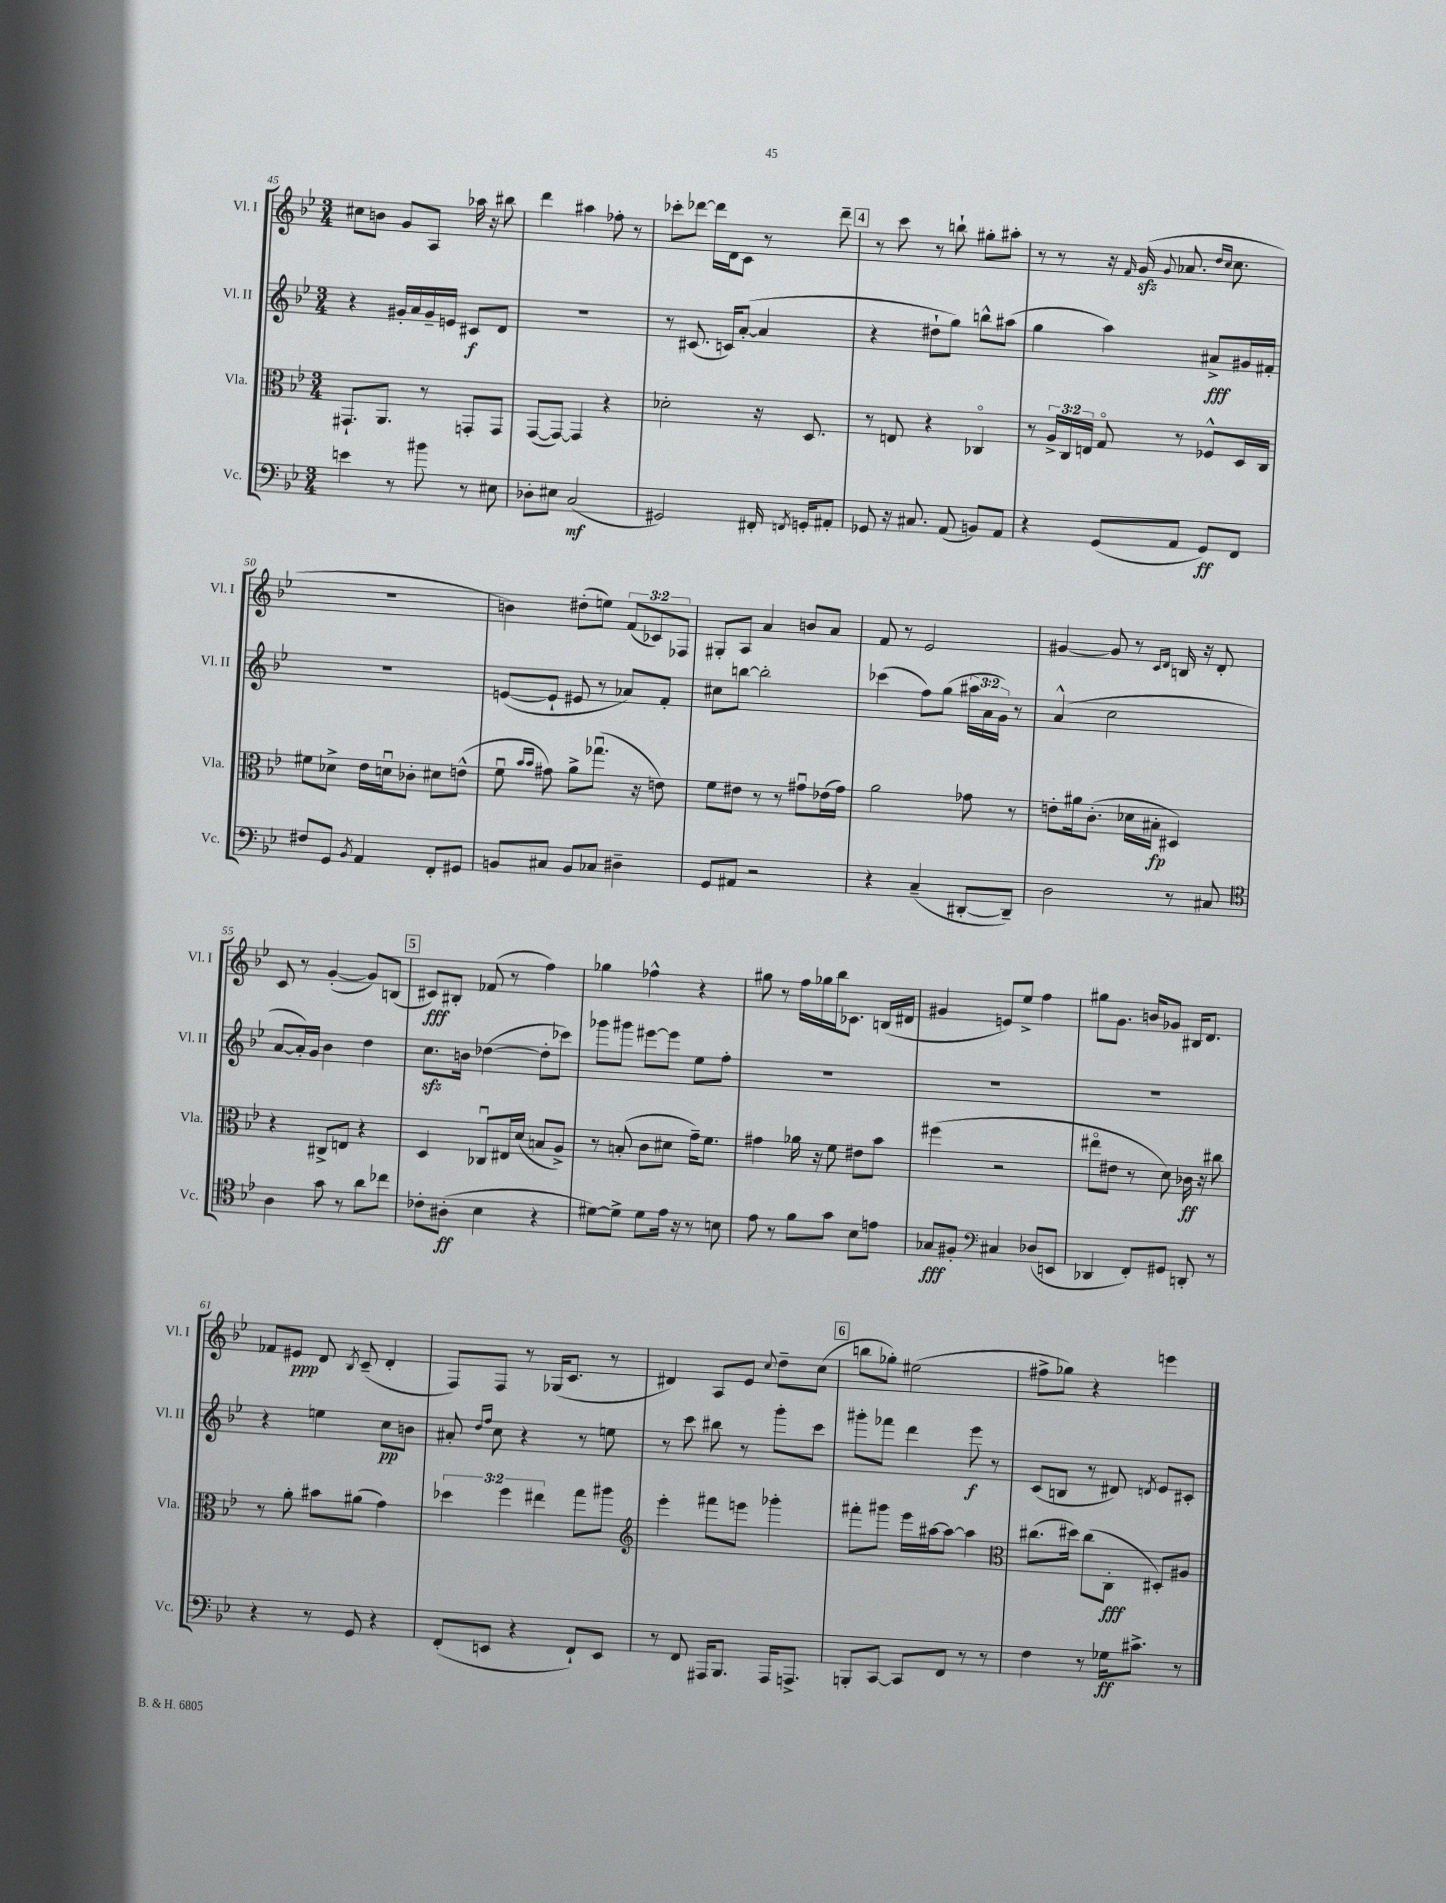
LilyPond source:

<<
\new StaffGroup <<
\new Staff = "s0" \with { instrumentName = "Vl. I" shortInstrumentName = "Vl. I" } {
    \clef treble \key bes \major \numericTimeSignature \time 3/4 \override Staff.TupletNumber.text = #tuplet-number::calc-fraction-text
    \autoBeamOff cis''8[ b'8] g'8[ a8] aes''16 r16 bis''8 |
    d'''4 ais''4 fes''8-. r8 |
    ces'''8[-. des'''8]~ des'''16[ d'16 c'8] r8 des'''8-- |
    \mark \markup { \box "4" } r8 c'''8 r8 b''8-! gis''8[-. ais''8]-. |
    r8 r8 r16 \grace { f'16 } g'16\sfz( \appoggiatura { g'8 } aes'8. \grace { d''16[ c''16] } c''8. |
    R2. |
    b'4) dis''8[-.( e''8]) \tuplet 3/2 { f'8[( ces'8) fes8] } |
    gis8[-. a8] a'4 b'8[ a'8] |
    f'8 r8 ees'2 |
    gis'4~ gis'8 r8 \grace { c'16[ d'16] } b16 r16 d'8-. |
    c'8 r8 g'4~-.( g'8[) b8]( |
    \mark \markup { \box "5" } cis'8[\fff) bis8]-. fes'8( r8 f''4) |
    ges''4 fes''4-^ r4 |
    gis''8 r8 f''16[ ges''16 bes''16 ces'8.] b16[( dis'16] |
    gis'4 e'8[) ees''8]-> f''4 |
    gis''8[ g'8.] b'16[ ges'8] bis16[ d'8.] |
    fes'8[ eis'8]\ppp d'8 \acciaccatura { bes8 } c'8--( d'4-. |
    f8[) f8] r8 ges16[( c'8.] r8 |
    dis'4) a8[ ees'8] \appoggiatura { c''8 } d''8[-- c''8]( |
    \mark \markup { \box "6" } b''8[ ges''8]-.) eis''2( |
    fis''8[-> ges''8]) r4 e'''4 \bar "|." |
}
\new Staff = "s1" \with { instrumentName = "Vl. II" shortInstrumentName = "Vl. II" } {
    \clef treble \key bes \major \numericTimeSignature \time 3/4 \override Staff.TupletNumber.text = #tuplet-number::calc-fraction-text
    \autoBeamOff r4 gis'16[-. a'16 gis'16-- e'16] cis'8[\f d'8] |
    R2. |
    r8 cis'8.( c'16[) a'8]~-.( a'4 |
    \mark \markup { \box "4" } r4 dis''8[-! g''8]) b''8[-^ ais''8]( |
    g''4 a''4) ais'8[->\fff gis'16 fis'16]-. |
    R2. |
    e'8[~( e'8]-! eis'8 r8 aes'8[) f'8]-. |
    cis''8[ b''8]~ b''2-. |
    ces'''4( f''8[) g''8]( \tuplet 3/2 { ais''16[ a'16 g'16]) } r8 |
    a'4-^( c''2 |
    a'8[~ a'16-.) g'16] bes'4 d''4 |
    \mark \markup { \box "5" } c''8.[\sfz b'16] des''4~( des''8[-. ces'''8]) |
    ges'''8[ gis'''8] eis'''8[~ eis'''8] ees''8[ f''8]-. |
    R2. |
    R2. |
    R2. |
    r4 e''4 c''8[\pp b'8] |
    ais'8-. \grace { d''16[ f''16] } c''8 r4 r8 e''8 |
    r8 c'''8 bis''8 r8 g'''8[-. c'''8] |
    \mark \markup { \box "6" } gis'''8[-. fes'''8] d'''4 ees'''8\f r8 |
    c'8[( b8] r8 dis'8) \acciaccatura { d'8 } ees'8[ cis'8]-. \bar "|." |
}
\new Staff = "s2" \with { instrumentName = "Vla." shortInstrumentName = "Vla." } {
    \clef alto \key bes \major \numericTimeSignature \time 3/4 \override Staff.TupletNumber.text = #tuplet-number::calc-fraction-text
    \autoBeamOff gis,8.[-! a,8.] r8 g,8[-. g,8] |
    g,8[~( g,8]~) g,4 r4 |
    des'2-. r16 d8. |
    \mark \markup { \box "4" } r8 e8 r4 ces4\flageolet |
    r8 \tuplet 3/2 { a16[-> c16 e16] } g8\flageolet r8 fes8[-^ d16 c16] |
    fis'8[ des'8]-> ees'16[ d'16\downbow ces'8]-. dis'8[ e'8]-^( |
    f'8\downbow \grace { bes'16[ bes'16] } gis'8) a'8[-> ges''8.]\downbow( r16 e'8) |
    f'8[ eis'8] r8 r8 gis'8[\downbow ees'16( gis'16]) |
    a'2 ges'8 r8 |
    e'8[-. ais'16 c'8.]-.( des'16[ bis16]-.\fp dis4) |
    r4 cis8[-> e8] r4 |
    \mark \markup { \box "5" } d4 ces8[\downbow eis16 d'16]( b8[ a8]->) |
    r8 b8-.( c'8[ dis'8] g'16[--) f'8.] |
    gis'4 aes'16 r16 f'8 eis'8[ bes'8] |
    fis''4( r2 |
    eis''8[\flageolet eis'8] r8 d'8) ces'16\ff r16 cis''8 |
    r8 a'8-. bis'8[ ais'8]( g'4) |
    \tuplet 3/2 { des''4 f''4 eis''4 } g''8[ ais''8] |
    \clef treble ees'''4-. fis'''8[ e'''8] ges'''4-. |
    \mark \markup { \box "6" } fis'''8[-. gis'''8] ees'''16[ ais''16~ ais''8]~ ais''4 |
    \clef alto cis''8.[( dis''16]) cis''8[( c8]-.\fff dis8[-.) ais8] \bar "|." |
}
\new Staff = "s3" \with { instrumentName = "Vc." shortInstrumentName = "Vc." } {
    \clef bass \key bes \major \numericTimeSignature \time 3/4
    \autoBeamOff e'4 r8 bis'8 r8 eis8 |
    des8[-. eis8] c2\mf( |
    gis,2) fis,16-. \acciaccatura { f,8 } g,16[-. ais,8]-. |
    \mark \markup { \box "4" } ges,8 r16 cis8. a,8( b,8[) a,8] |
    r4 g,8[( a,8] g,8[\ff) f,8] |
    fis8[ g,8] \acciaccatura { bes,8 } a,4 f,8[-. gis,8] |
    b,8[ cis8] b,8[ ces8] dis4-- |
    g,8[ ais,8] r2 |
    r4 c4--( dis,8[~-. dis,8]--) |
    d2 r8 cis8 |
    \clef tenor a4 g'8 r8 a'8[ ces''8] |
    \mark \markup { \box "5" } ces'8[-. ais8]-.\ff( bes4 r4 |
    dis'8[~) dis'8]-> dis'8[ ees'16] r16 r8 b8 |
    ees'8 r8 f'8[ g'8] bes8[ e'8] |
    ges8[\fff fis8]-. \clef bass cis4 des8[( e,8] |
    des,4 f,8[-.) gis,8] d,8-. r8 |
    r4 r8 g,8 r4 |
    f,8[-.( e,8] r4 f,8[-!) e,8] |
    r8 f,8 ais,,16[ bes,,8.] ais,,16[ a,,8.]-> |
    \mark \markup { \box "6" } b,,8[-. c,8]~ c,8[ f,8] r8 r8 |
    f4 r8 ges16[\ff cis'8.]-> r8 \bar "|." |
}
>>
>>
\layout { \context { \Score currentBarNumber = #45 } }
